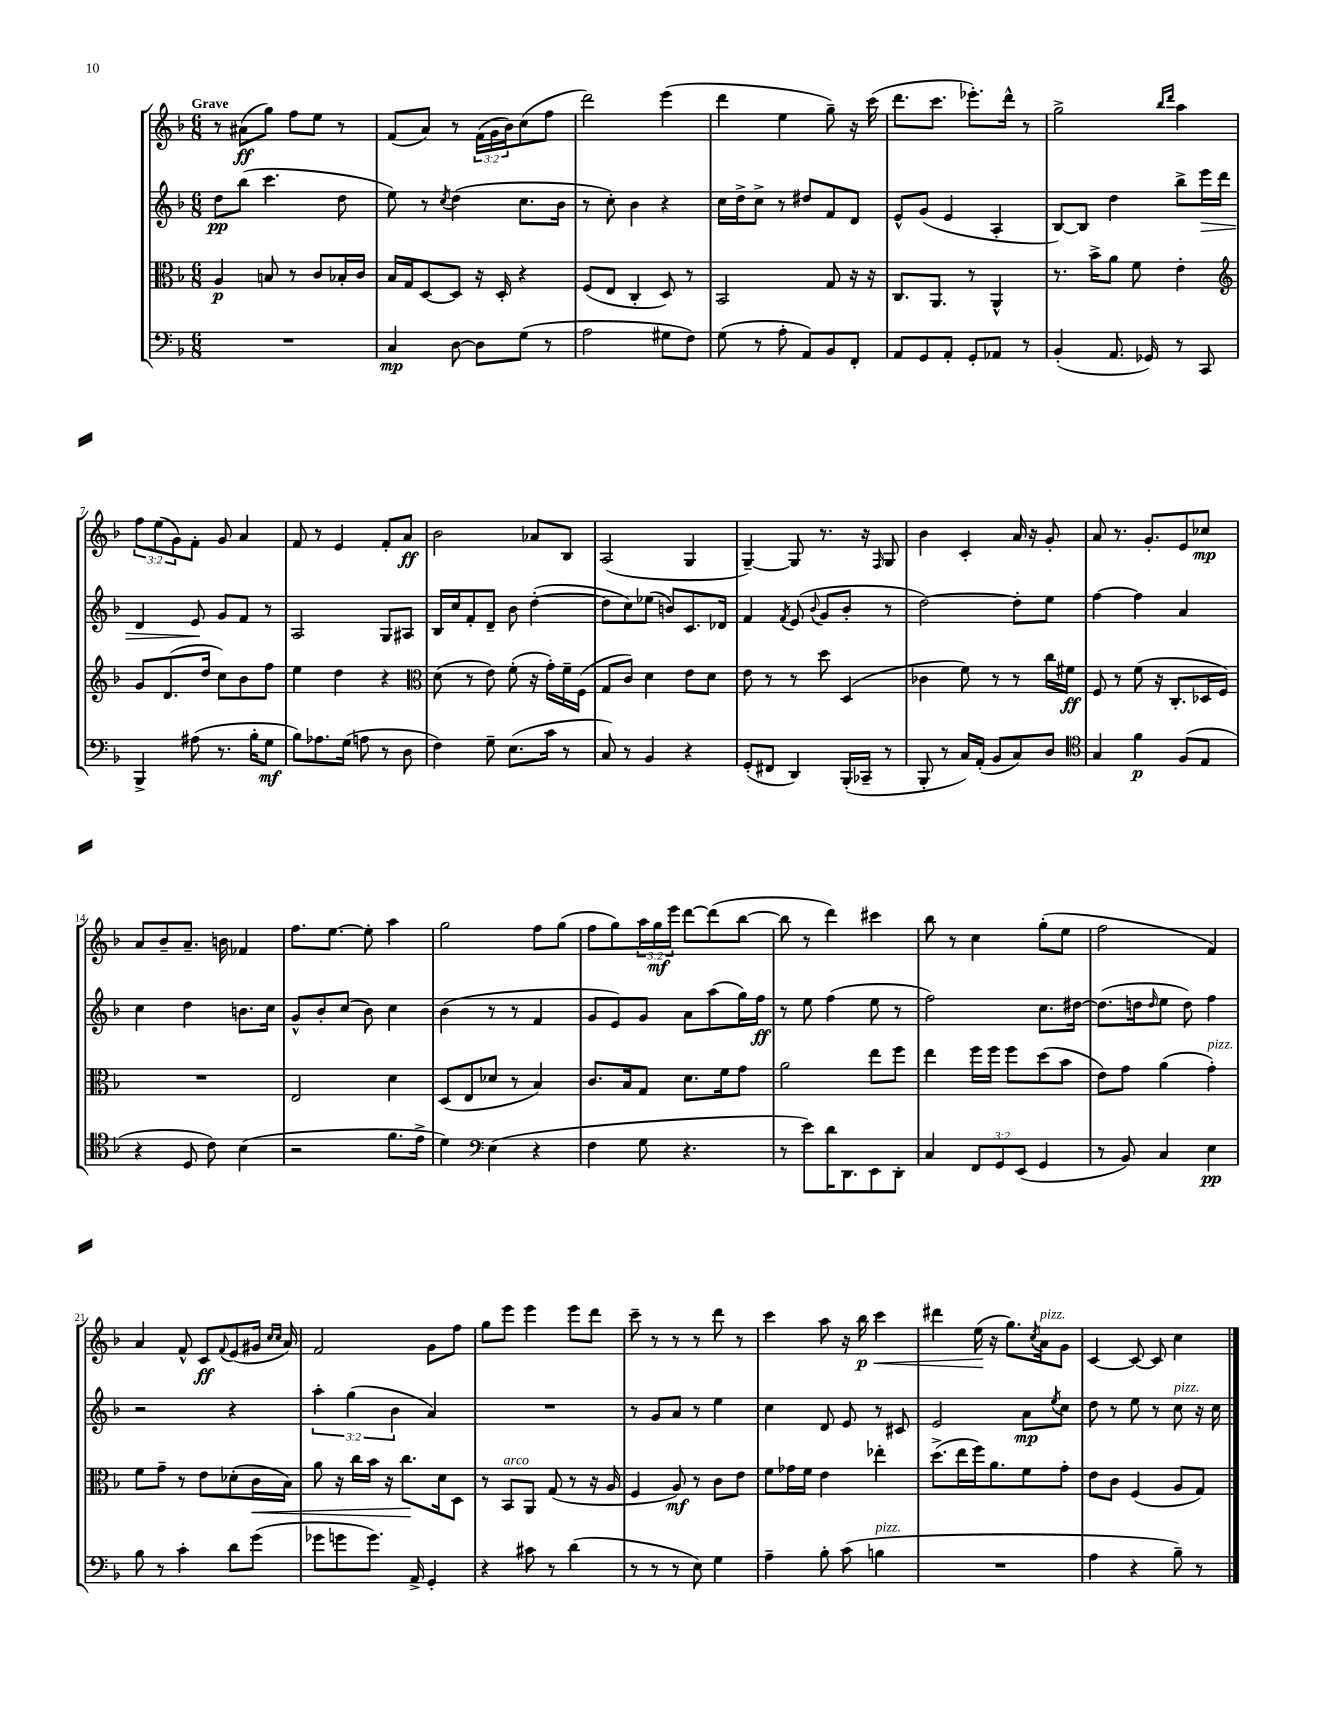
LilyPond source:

<<
\new StaffGroup <<
\new Staff = "s0" {
    \clef treble \key f \major \numericTimeSignature \time 6/8 \override Staff.TupletNumber.text = #tuplet-number::calc-fraction-text \tempo "Grave"
    r8 ais'8\ff( g''8) f''8 e''8 r8 |
    f'8( a'8) r8 \tuplet 3/2 { f'16( g'16 bes'16) } c''8( f''8 |
    d'''2) e'''4( |
    d'''4 e''4 g''8--) r16 c'''16( |
    d'''8. c'''8. ees'''8.-.) d'''16-^ r8 |
    g''2-> \grace { bes''16 d'''16 } a''4 |
    \tuplet 3/2 { f''8 e''8( g'8) } f'8-. g'8 a'4 |
    f'8 r8 e'4 f'8-. a'8\ff |
    bes'2 aes'8 bes8 |
    a2( g4 |
    g4~--) g8 r8. r16 \grace { f16 } g8 |
    bes'4 c'4-. a'16 r16 g'8-. |
    a'8 r8. g'8.-. e'8 ces''8\mp |
    a'8 bes'8-- a'8.-- b'16 fes'4 |
    f''8. e''8.~ e''8-. a''4 |
    g''2 f''8 g''8( |
    f''8 g''8) \tuplet 3/2 { a''16 g''16\mf e'''16 } d'''8~ d'''8( bes''8~ |
    bes''8 r8 d'''4) cis'''4 |
    bes''8 r8 c''4 g''8-.( e''8 |
    f''2 f'4) |
    a'4 f'8-^ c'8\ff \appoggiatura { f'8 } e'8( gis'16 \grace { c''16 c''16 } a'16) |
    f'2 g'8 f''8 |
    g''8 e'''8 e'''4 e'''8 d'''8 |
    c'''8-- r8 r8 r8 d'''8 r8 |
    c'''4 a''8 r16 bes''16\p\< c'''4 |
    dis'''4 e''16\!( r16 g''8.) \acciaccatura { c''8 } a'16^\markup { \italic "pizz." } g'8 |
    c'4~ c'8~ c'8 c''4 \bar "|." |
}
\new Staff = "s1" {
    \clef treble \key f \major \numericTimeSignature \time 6/8 \override Staff.TupletNumber.text = #tuplet-number::calc-fraction-text
    d''8\pp bes''8( c'''4. d''8 |
    e''8) r8 \acciaccatura { c''8 } d''4( c''8. bes'16 |
    r8 c''8-.) bes'4 r4 |
    c''16 d''16-> c''8-> r8 dis''8 f'8 d'8 |
    e'8-^ g'8( e'4 a4-. |
    bes8~) bes8 d''4 bes''8-> e'''16\> d'''16 |
    d'4 e'8\! g'8 f'8 r8 |
    a2 g8 ais8 |
    bes16 c''16 f'8-. d'8-- bes'8 d''4~-.( |
    d''8 c''8) ees''8( b'8) c'8. des'16 |
    f'4 \acciaccatura { f'8 } e'8( \appoggiatura { bes'8 } g'8 bes'8-. r8 |
    d''2~) d''8-. e''8 |
    f''4~ f''4 a'4 |
    c''4 d''4 b'8. c''16 |
    g'8-^ bes'8-. c''8( bes'8) c''4 |
    bes'4( r8 r8 f'4 |
    g'8 e'8) g'8 a'8 a''8( g''16) f''16\ff |
    r8 e''8 f''4( e''8 r8 |
    f''2) c''8. dis''16~ |
    dis''8.( d''16 \grace { d''16 } e''8 d''8) f''4 |
    r2 r4 |
    \tuplet 3/2 { a''4-. g''4( bes'4 } a'4) |
    R2. |
    r8 g'8 a'8 r8 e''4 |
    c''4 d'8 e'8 r8 cis'8 |
    e'2 a'8\mp \acciaccatura { e''8 } c''8 |
    d''8 r8 e''8 r8 c''8^\markup { \italic "pizz." } r16 c''16 \bar "|." |
}
\new Staff = "s2" {
    \clef alto \key f \major \numericTimeSignature \time 6/8
    a4\p b8 r8 c'8 bes16-. c'16 |
    bes16 g16 d8~ d8 r16 d16-. r4 |
    f8( e8 c4-. d8) r8 |
    bes,2 g8 r16 r16 |
    c8. a,8. r8 a,4-^ |
    r8. bes'16-> a'8 f'8 e'4-. |
    \clef treble g'8 d'8.( d''16 c''8) bes'8 f''8 |
    e''4 d''4 r4 |
    \clef alto d'8( r8 e'8) f'8-.( r16 g'16-.) f'16-- f16( |
    g8 c'8) d'4 e'8 d'8 |
    e'8 r8 r8 d''8 d4( |
    ces'4 f'8) r8 r8 c''16 fis'16\ff |
    f8 r8 f'8( r16 c8.-. des16 f16) |
    R2. |
    e2 d'4 |
    d8( e8 des'8 r8 bes4) |
    c'8. bes16 g8 d'8. f'16 g'8 |
    a'2 e''8 f''8 |
    e''4 f''16 f''16 f''8 d''8( bes'8 |
    e'8) g'8 a'4( g'4-.^\markup { \italic "pizz." }) |
    f'8 g'8-- r8 e'8 des'8-.( c'16\< bes16) |
    a'8 r16 c''16 bes'16 r16 c''8.\! d'16 d8 |
    r8 bes,8^\markup { \italic "arco" } a,8 g8( r8 r16 a16 |
    f4 a8\mf) r8 c'8 e'8 |
    f'8 ges'16 f'16 e'4 ees''4-. |
    d''8.->( e''16 f''16) a'8. f'8 g'8-. |
    e'8 c'8 f4( a8 g8) \bar "|." |
}
\new Staff = "s3" {
    \clef bass \key f \major \numericTimeSignature \time 6/8 \override Staff.TupletNumber.text = #tuplet-number::calc-fraction-text
    R2. |
    c4\mp d8~ d8 g8( r8 |
    a2 gis8 f8) |
    g8( r8 a8-. a,8) bes,8 f,8-. |
    a,8 g,8 a,8-. g,8-. aes,8 r8 |
    bes,4-.( a,8. ges,16) r8 c,8 |
    bes,,4-> ais8( r8. bes16-. g8\mf |
    bes8) aes8. g16( a8 r8 d8 |
    f4) g8-- e8.( c'16 r8 |
    c8) r8 bes,4 r4 |
    g,8-.( fis,8 d,4) bes,,16-.( ces,16-- r8 |
    bes,,8-. r8 c16) a,16-.( bes,8 c8) d8 |
    \clef tenor g4 f'4\p f8( e8 |
    r4 d8 c'8) bes4( |
    r2 f'8. e'16-> |
    d'4) \clef bass e4( r4 |
    f4 g8 r4. |
    r8 e'8) d'16 d,8. e,8 d,8-. |
    c4 \tuplet 3/2 { f,8 g,8 e,8( } g,4 |
    r8 bes,8) c4 e4\pp |
    bes8 r8 c'4-. d'8 g'8( |
    ges'8 g'8 g'8.) a,16-> g,4-. |
    r4 cis'8 r8 d'4( |
    r8 r8 r8 e8) g4 |
    a4-- bes8-. c'8( b4^\markup { \italic "pizz." } |
    R2. |
    a4 r4 bes8--) r8 \bar "|." |
}
>>
>>
